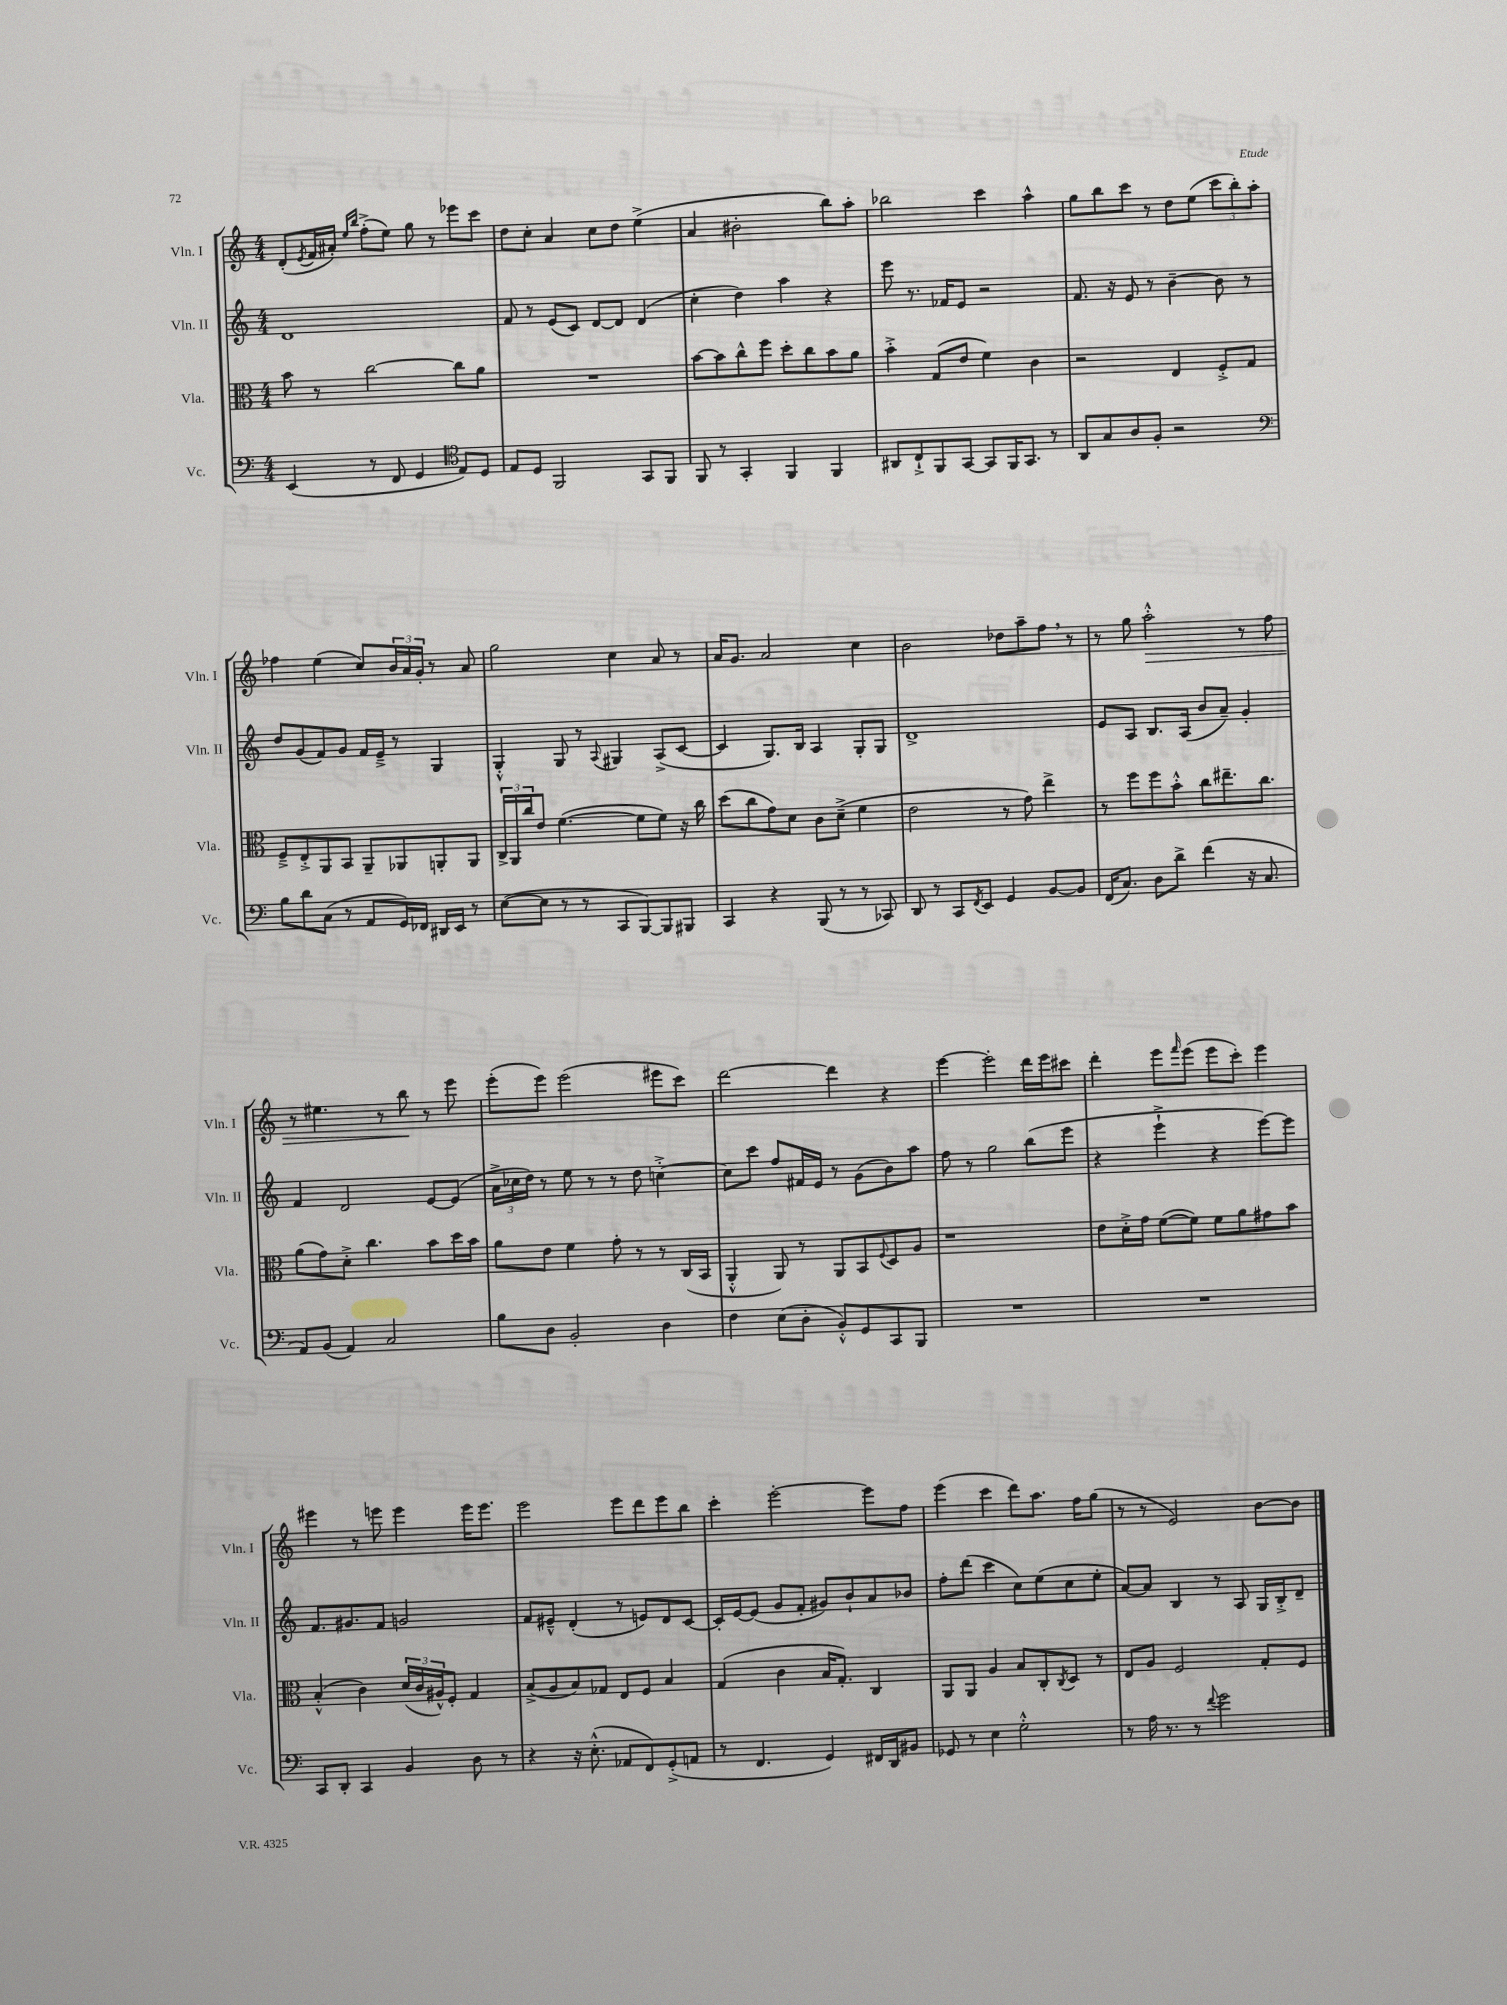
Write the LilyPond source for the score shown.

<<
\new StaffGroup <<
\new Staff = "s0" \with { instrumentName = "Vln. I" shortInstrumentName = "Vln. I" } {
    \clef treble \key c \major \numericTimeSignature \time 4/4
    d'8-.( \acciaccatura { e'8 } f'16 ais'16-.) \grace { e''16 b''16 } f''8-.->( e''8) g''8 r8 ees'''8 c'''8 |
    d''8 c''8-. a'4 c''8 d''8 e''4->( |
    a'4 bis'2-. b''8) a''8-. |
    bes''2 c'''4 a''4-^ |
    g''8 b''8 c'''8 r8 d''8 e''8( \tuplet 3/2 { c'''8 b''8-.) a''8-. } |
    fes''4 e''4( c''8) \tuplet 3/2 { b'16 a'16 g'16-. } r8 a'8 |
    g''2 c''4 a'8 r8 |
    a'16 g'8. a'2 c''4 |
    b'2 des''8 a''8-- f''8 \breathe r8 |
    r8 g''8 a''2-.-^\> r8 f''8 |
    r8 eis''4. r8 b''8\! r8 e'''8 |
    e'''8-.( e'''8) e'''2( eis'''8 c'''8) |
    d'''2~ d'''4 r4 |
    e'''4~ e'''2-. d'''16 e'''16 cis'''8 |
    d'''4-. e'''8 \grace { f'''16 } e'''8( e'''8 c'''8-.) e'''4 |
    eis'''4 r8 e'''8 e'''4 e'''16 e'''8. |
    e'''2 e'''8 d'''8 e'''8 b''8 |
    c'''4-. e'''2~-. e'''8 f''8 |
    e'''4( c'''4 d'''8) a''8. f''16 g''8( |
    r8 r8 e'2) b'8~ b'8 \bar "|." |
}
\new Staff = "s1" \with { instrumentName = "Vln. II" shortInstrumentName = "Vln. II" } {
    \clef treble \key c \major \numericTimeSignature \time 4/4
    d'1 |
    f'8 r8 e'8( c'8) d'8~ d'8 d'4( |
    c''4-. d''4) a''4 r4 |
    e'''8 r8. fes'16 e'8 r2 |
    f'8. r16 e'8 r8 b'4~-- b'8 r8 |
    d''8 g'8( f'8) g'8 f'16 e'16---> r8 g4 |
    g4-.-^ g8 r8 \appoggiatura { a8 } gis4 a8->( c'8~ |
    c'4 g8.) b16 a4 g8-. g8 |
    d'1-> |
    e'8 a8 b8. a16( b'8 a'8--) g'4-. |
    f'4 d'2 e'8~ e'8( |
    \tuplet 3/2 { a'16-> ces''16 d''16) } r8 e''8 r8 r8 d''8 c''4~-.-> |
    c''8 c'''8 f''8 fis'16 e'16 r8 g'8( b'8) a''8 |
    f''8 r8 g''2 b''8( e'''8 |
    r4 e'''4-!-> r4 e'''8~) e'''8 |
    f'8. gis'8. f'8 g'2 |
    f'8 eis'8---^ d'4-.( r8 e'8) d'8 c'8~ |
    c'16-. e'16~ e'8( g'8 f'8-. gis'8) b'8-! a'8 bes'8 |
    f''8-. d'''8( c'''4 c''8) e''8( c''8 e''8-. |
    a'8~) a'8 b4 r8 a8 g16 b16-.-> d'8-- \bar "|." |
}
\new Staff = "s2" \with { instrumentName = "Vla." shortInstrumentName = "Vla." } {
    \clef alto \key c \major \numericTimeSignature \time 4/4
    b'8 r8 c''2~ c''8 a'8 |
    R1 |
    b'8~ b'8 c''8-^ f''8 d''8-. c''8 b'8 a'8 |
    b'4-.-> g8( e'8 f'4) c'4 |
    r2 e4 f8-.-> g8 |
    f8---> e8-.-> a,8 b,8 a,8-- aes,8 a,8-. a,8 |
    \tuplet 3/2 { c16-> a,16 c''16 } e'8 f'4.~( f'8 f'8) r16 c''16 |
    d''8( c''8 g'8) d'8 c'8 d'8--->( f'4 |
    e'2 r8 g'8) e''4-> |
    r8 f''8 f''8 b'8-.-^ c''8 eis''8.-- c''8. |
    a'8( g'8) d'8-.-> c''4. b'8 d''16 b'16 |
    a'8 e'8 f'4 g'8-. r8 r8 c16( b,16 |
    a,4-.-^ a,8) r8 a,8 b,8 \appoggiatura { f8 } d8 a8 |
    r1 |
    e'8 d'16-.-> g'16 f'8~( f'8) f'8 a'8 gis'8 b'8 |
    b4-.-^( c'4) \tuplet 3/2 { d'16( c'16 ais16-^) } f8-. g4 |
    b8->( a8 b8) ges8 e8 f8 b4 |
    g4( c'4 b16 g8.-.) c4 |
    a,8 a,8 a4 b8 c8-. \acciaccatura { c8 } d8 r8 |
    e8 a8 f2 g8-. f8 \bar "|." |
}
\new Staff = "s3" \with { instrumentName = "Vc." shortInstrumentName = "Vc." } {
    \clef bass \key c \major \numericTimeSignature \time 4/4
    e,4( r8 f,8 g,4 \clef tenor e8) d8 |
    e8 d8 f,2 g,8 f,8 |
    f,8 r8 g,4-. f,4 f,4 |
    ais,8 c8-!-> f,8 g,8~ g,8 f,16 g,8. r8 |
    a,8 g8 a8 f8-. r2 |
    \clef bass b8 d'8 c8( r8 a,8 g,16) fes,16 dis,16 e,16 r8 |
    e8~( e8 r8 r8 c,8 b,,8~) b,,8 bis,,8 |
    c,4 r4 b,,8( r8 r8 ces,8) |
    d,8 r8 c,8 \acciaccatura { f,8 } e,8 g,4 b,8~ b,8 |
    f,16( c8.) d8 d'8-> f'4( r16 c8. |
    a,8) b,8( a,4) c2 |
    b8 d8 b,2-. d4 |
    f4 e8( d8-. b,8-.-^) g,8 c,8 b,,8 |
    R1 |
    R1 |
    c,8 d,8-. c,4 b,4 d8 r8 |
    r4 r16 e8.-.-^( aes,8 f,8) g,8-.->( a,8 |
    r8 f,4. g,4) fis,16 d,16 bis,8 |
    ges,8 r8 e4 g2-.-^ |
    r8 a16 r8. r8 \appoggiatura { f'8 } g'2 \bar "|." |
}
>>
>>
\layout { \context { \Score \remove "Bar_number_engraver" } }
